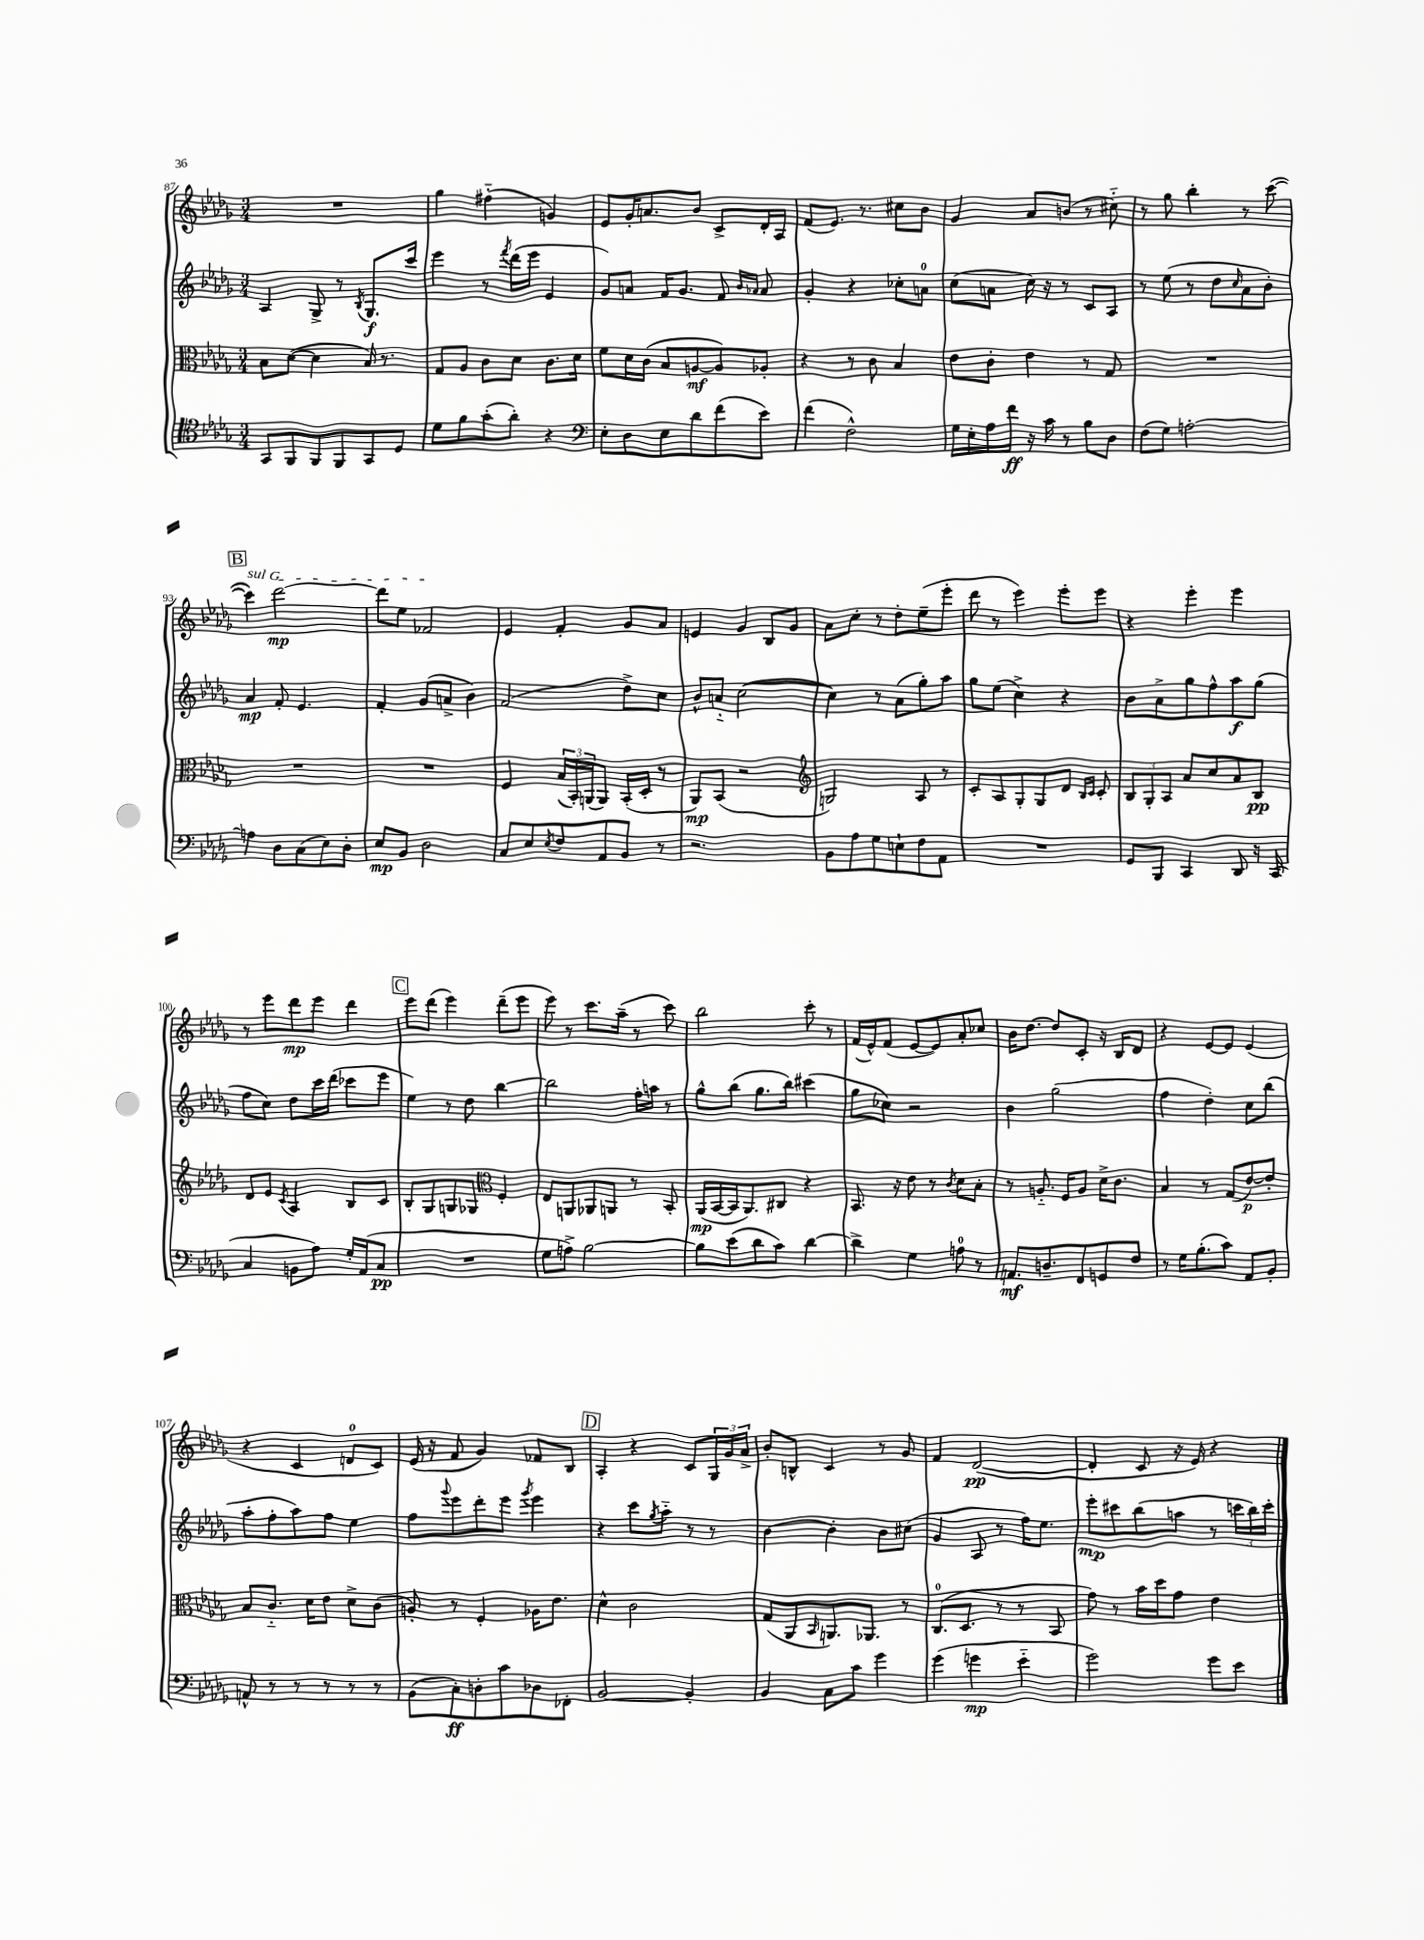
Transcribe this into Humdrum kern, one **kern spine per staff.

**kern	**kern	**kern	**kern
*staff4	*staff3	*staff2	*staff1
*clefC4	*clefC3	*clefG2	*clefG2
*k[b-e-a-d-g-]	*k[b-e-a-d-g-]	*k[b-e-a-d-g-]	*k[b-e-a-d-g-]
*M3/4	*M3/4	*M3/4	*M3/4
8GG-/L	8B-\L	4A-/	2.r
8FF/	([8d-\J	.	.
8FF/	4d-\]	8G-^/	.
8FF/	.	8r	.
.	.	8qB-/	.
8GG-/	16B-/)	8.G-/L	.
.	8.r	.	.
8D-/J	.	.	.
.	.	16ccc/Jk	.
=	=	=	=
8d-\L	8G-/L	4eee-\	4gg-\
8f\	8A-/J	.	.
(8g-'\	8c\L	8r	(4ff#'~\
.	.	8qfff/	.
8a-'\J)	8d-\J	(16ddd-\LL	.
.	.	16eee-\JJ	.
4r	8.c\L	4e-/	4g/)
.	16d-\Jk	.	.
=	=	=	=
*clefF4	*	*	*
8E-'\L	8f\L	8g-/L)	8e-/L
8D-\	16d-\L	8a/J	16g-'/K
.	(16c\JJ	.	8.a/
8E-\	8B-/L	16f/LK	.
.	.	8.g-/J	.
8d-\	[8A/	.	8b-/J
(8f\	8A/])	8f/	8c^/L
.	.	16qqb-/LL	.
.	.	16qqa-/JJ	.
8e-\J)	8A-'/J	8a-/	16d-'/L
.	.	.	16A-/JJ
=	=	=	=
(4f\	4r	4g-'/	(8f/L
.	.	.	8.e-/J)
2F^^\)	8r	4r	.
.	.	.	8.r
.	8c\	.	.
.	4B-/	8cc-'\L	8cc#\L
.	.	8a\J	8b-\J
=	=	=	=
16G-\LL	8e-\L	(8cc\L	4g-/
16E-'\	.	.	.
16A-\	8c'\J	8a\J	.
16f\JJ	.	.	.
16r	4e-\	16cc\)	8a-/L
16c\	.	16r	.
8r	.	8r	(8b/J
8B-\L	8r	8c/L	8r
8D-\J	8G-/	8A-/J	8cc#'~\)
=	=	=	=
(8F\L	2.r	8r	8r
8G-\J)	.	(8ee-\	8gg-\
[2A'\	.	8r	4bb-'\
.	.	8dd-\L	.
.	.	16qqcc/	.
.	.	8a-\	8r
.	.	8b-'\J)	([8ccc\
=	=	=	=
4A\]	2.r	4a-/	4ccc\])
8D-\L	.	8f'/	[2ddd-\
(8C\	.	4.e-/	.
8E-\)	.	.	.
8D-'\J	.	.	.
=	=	=	=
8E-/L	2.r	4f'/	8ddd-\]L
8BB-/J	.	.	8ee-\J
2D-\	.	(8g-/L	2f-/
.	.	8a^/J	.
.	.	4b-\)	.
=	=	=	=
8C/L	4F/	(2f/	4e-/
8E-/	.	.	.
8qE-/	.	.	.
8F/	(24B-/LL	.	4f'/
.	24BB-'/)	.	.
.	(24AA/J	.	.
8AA-/	8AA/J)	.	.
8BB-/J	(16BB-'/LL	8dd-^\L)	8g-/L
.	16D-'/JJ	.	.
8r	8r	8cc\J	8a-/J
=	=	=	=
2.r	8AA-/L)	8b-^^/L	4e/
.	(8BB-/J	8a'~/J	.
.	2r	([2cc\	4g-/
.	.	.	8B-/L
.	.	.	8g-/J
=	=	=	=
*	*clefG2	*	*
8BB-\L	2G/)	4cc\])	8a-\L
8A-\	.	.	8cc'\J
8G-\	.	8r	8r
8E`\	.	(8a-\L	8dd-'\L
8F\	8A-/	8gg-'\)	(8ee-~\
8AA-\J	8r	8aa-\J	8eee-'\J
=	=	=	=
2.r	8c'/L	8gg-\L	8ddd-\
.	8A-/	(8ee-\J	8r
.	8G-'/	4cc^\)	4eee-\)
.	8G-/	.	.
.	8d-/J	4r	8eee-'\L
.	16qqB-/LL	.	.
.	16qqc/JJ	.	.
.	8c'/	.	8eee-\J
=	=	=	=
8GG-/L	12B-/L	8b-\L	4r
.	12G-'/	.	.
8BBB-/J	.	8a-^\	.
.	12A-/J	.	.
4CC/	8a-/L	8gg-\	4eee-'\
.	8cc/	8ff^^\	.
8DD-/	8a-/	8aa-\	4eee-\
16r	8B-/J	(8gg-\J	.
(16CC/	.	.	.
=	=	=	=
4C/	8d-/L	8ff\L	8r
.	8e-/J	8cc\J)	8eee-\L
.	8qc/	.	.
8BB\L	4A-/	8dd-\L	8ddd-\
8A-\J)	.	16ccc\L	8eee-\J
.	.	(16ddd-\JJ	.
16G-'/LL	8B-/L	8ccc-\L	4ddd-\
(16AA-/J	.	.	.
8C/J	8c/J	8eee-\J	.
=	=	=	=
2.r	8B-'/L	4ee-\)	8eee-\L
.	8G-/	.	(8ddd-\J
.	8G/	8r	4eee-\)
.	8G-/J	8dd-\	.
*	*clefC3	*	*
.	4F'/	[4bb-\	(8ddd-~\L
.	.	.	8eee-\J
=	=	=	=
8G-\L	8E-/L	2bb-\]	8eee-\)
8A^\J)	8AA/	.	8r
[2B-\	8AA-/	.	8.ccc\L
.	8AA/J	.	.
.	.	.	(16aa-~\Jk
.	8r	16ff'\LL	8r
.	.	16aa\JJ	.
.	8BB-'/	8r	8ccc\)
=	=	=	=
8B-\]L	(16AA-/LL	8gg-^^\L	2bb-\
.	[16BB-/	.	.
(8e-\	16BB-/]J	(8bb-\J	.
.	8.AA-/)	.	.
8d-\	.	8.gg-\L	.
8c\J)	8C#/J	.	.
.	.	16bb-\Jk)	.
[4d-\	4r	(4ccc#\	8ccc'\
.	.	.	8r
=	=	=	=
4d-^\]	8.BB-/	8gg-\L	(16f/LL
.	.	.	16e-^^/J)
.	.	8cc-\J)	(8f/J
.	16r	.	.
4G-\	8e-\	2r	[8e-/L
.	8r	.	8e-/])
.	8qc/	.	.
8A\	8d-\L	.	8a-'/
8r	8B-'\J	.	8cc-/J
=	=	=	=
8.AA/L	8r	4b-\	16b-\LK
.	.	.	[8.dd-\J
.	8.A'~/	.	.
8.D~/	.	.	.
.	.	(2gg-\	8dd-/]L
.	16F/LK	.	.
8FF/	8A/J	.	8c'/J
8GG/	16d-^\LK	.	16r
.	8.c\J	.	16B-/LK
8F/J	.	.	8d-/J
=	=	=	=
8r	4B-/	4ff\	4r
16G-\LK	.	.	.
(8.B-'\	.	.	.
.	8r	4dd-'\)	[8e-/L
8c\J)	(8G-/L	.	8e-/]J
8AA-/L	[8e-/)	8cc\L	(4e-/
8BB-'/J	8e-'/]J	(8bb-\J	.
=	=	=	=
8AA^^/	8B-/L	8aa-'\L	4r
8r	8.c'~/J	8ff'\	.
8r	.	8aa-\)	4c/
.	16d-\LK	.	.
8r	8e-\J	8ff\J	.
8r	8d-^\L	4ee-\	8d/L
8r	(8c\J	.	8c/J)
=	=	=	=
(8BB-\L	8A'/)	8ff\L	(16e-/
.	.	.	16r
.	.	8qqggg-/	.
8C'\)	8r	8eee-\	8f/
8D'\	4F'/	8ddd-'\	4g-/)
8c\	.	8eee-\J	.
.	.	8qggg-/	.
8D-\	16A-\LK	4eee-\	8f-/L
.	8.e-\J	.	.
8FF-'\J	.	.	8B-/J
=	=	=	=
[2BB-/	4d-^^\	4r	4A-'/
.	2c\	8ccc\L	4r
.	.	8qgg-/	.
.	.	8aa-'~\J	.
4BB-'/]	.	8r	8c/L
.	.	8r	24G-/L
.	.	.	24g-/
.	.	.	24a-^/JJ
=	=	=	=
4BB-/	(8G-/L	[4b-\	8b-'/L
.	8AA-/	.	8B^^/J
.	16qqBB-/	.	.
8C\L	8.AA/)	4b-'\]	4c/
8c\J	.	.	.
.	8.AA-/J	.	.
4g-\	.	8b-\L	8r
.	8r	(8cc#\J	8g-/
=	=	=	=
(4g-\	(8.C/L	4g-/	4f/
.	8.D-/J	.	.
4g\	.	8A-/	([2d-/
.	8r	8r	.
4e-'~\	8r	16ff\LK)	.
.	.	8.ee-\J	.
.	8BB-/	.	.
=	=	=	=
2g-\)	8g-\)	8eee-'\L	4d-'/]
.	8r	8ccc#\	.
.	16b-\LL	(8bb-\	8c/
.	16dd-\J	.	.
.	8g-\J	8aa\J	16r
.	.	.	16e-/)
8g-\L	4e-\	8r	4r
8e-\J	.	24ccc\LL	.
.	.	24bb-\)	.
.	.	24ccc'\JJ	.
==	==	==	==
*-	*-	*-	*-
